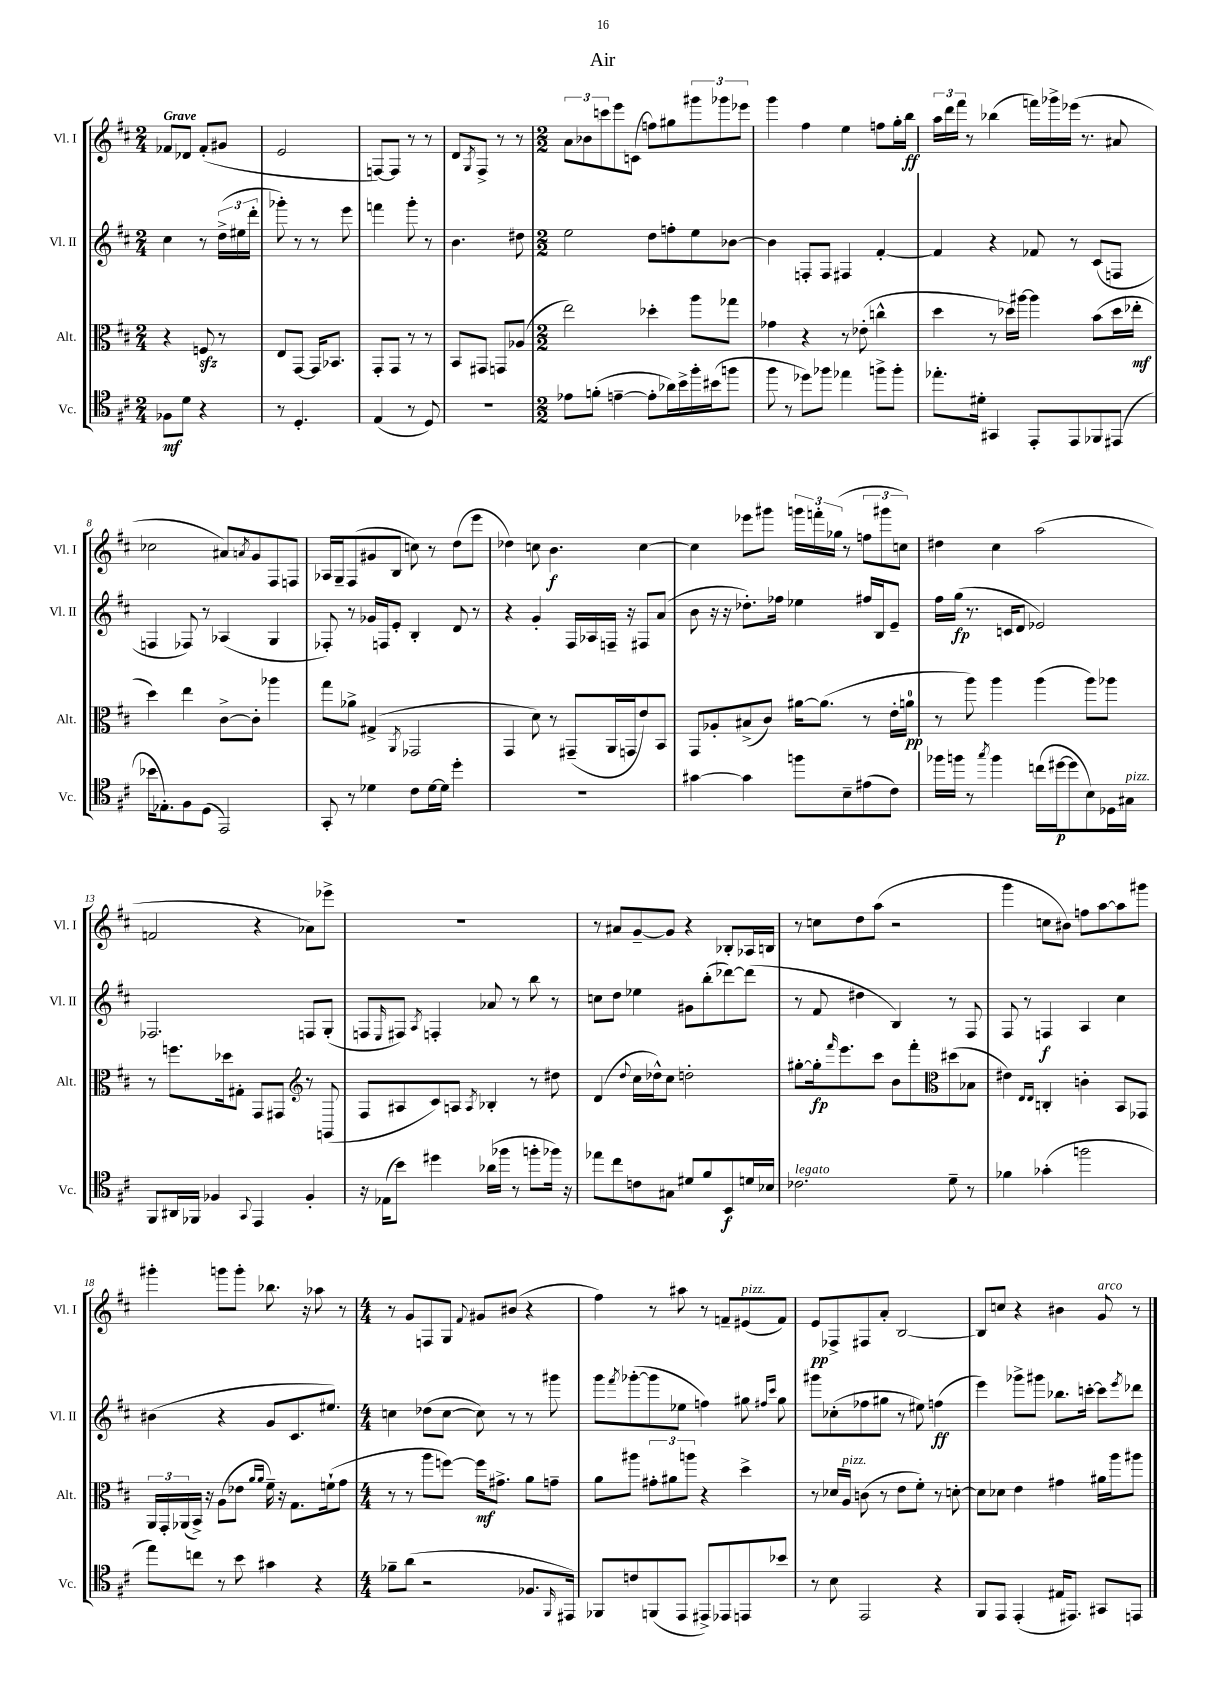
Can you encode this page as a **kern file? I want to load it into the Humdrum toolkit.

**kern	**dynam	**kern	**dynam	**kern	**dynam	**kern	**dynam
*part4	*part4	*part3	*part3	*part2	*part2	*part1	*part1
*staff4	*staff4	*staff3	*staff3	*staff2	*staff2	*staff1	*staff1
*I"Vc.	*	*I"Alt.	*	*I"Vl. II	*	*I"Vl. I	*
*I'Vc.	*	*I'Alt.	*	*I'Vl. II	*	*I'Vl. I	*
*clefC4	*	*clefC3	*	*clefG2	*	*clefG2	*
*k[f#c#]	*	*k[f#c#]	*	*k[f#c#]	*	*k[f#c#]	*
*M2/4	*	*M2/4	*	*M2/4	*	*M2/4	*
=1	=1	=1	=1	=1	=1	=1	=1
!	!	!	!	!	!	!LO:TX:a:B:t=Grave	!
8F-X\L	mf	4r	.	4cc#\	.	8f-X/L	.
8d\J	.	.	.	.	.	8d-X/J	.
4r	.	8Fnzz/	.	8r	.	(8f-'/L	.
.	.	8r	.	(24dd^\LL	.	8g#X/J	.
.	.	.	.	24ee#X\	.	.	.
.	.	.	.	24ddd'\JJ	.	.	.
=2	=2	=2	=2	=2	=2	=2	=2
8r	.	8E/L	.	8ggg-X'\)	.	2e/	.
4.D'/	.	[8GG/J	.	8r	.	.	.
.	.	16GG/KL]	.	8r	.	.	.
.	.	8.BB-X/J	.	.	.	.	.
.	.	.	.	8eee\	.	.	.
=3	=3	=3	=3	=3	=3	=3	=3
(4E/	.	8GG'/L	.	4fffn\	.	[8Fn/L)	.
.	.	8GG/J	.	.	.	8F/J]	.
8r	.	8r	.	8ggg'\	.	8r	.
8D/)	.	8r	.	8r	.	8r	.
=4	=4	=4	=4	=4	=4	=4	=4
2r	.	8BB/L	.	4.b\	.	8d/L	.
.	.	.	.	.	.	8qG/	.
.	.	8GG#X/J	.	.	.	8F#^/J	.
.	.	8GGn/L	.	.	.	8r	.
.	.	(8A-X/J	.	8dd#X\	.	8r	.
=5	=5	=5	=5	=5	=5	=5	=5
*M2/2	*	*M2/2	*	*M2/2	*	*M2/2	*
8e-X\L	.	2ee\)	.	2ee\	.	12a\L	.
.	.	.	.	.	.	12b-X\	.
(8fn'\J	.	.	.	.	.	.	.
.	.	.	.	.	.	12cccn\	.
[4en~\	.	.	.	.	.	8eee\	.
.	.	.	.	.	.	(8cn\J	.
8e'\L]	.	4dd-X'\	.	8dd\L	.	8ffn\L)	.
16a-X\L)	.	.	.	8ffn'\	.	8gg#X\	.
16b^\	.	.	.	.	.	.	.
16ff#'\	.	8aa\L	.	8ee\	.	12ggg#X\	.
(16b#X\J	.	.	.	.	.	.	.
.	.	.	.	.	.	12ggg-X\	.
8ffn\J	.	8gg-X\J	.	[8b-X\J	.	.	.
.	.	.	.	.	.	12eee-X\J	.
=6	=6	=6	=6	=6	=6	=6	=6
8ff#\	.	4g-X\	.	4b-\]	.	4ggg\	.
8r	.	.	.	.	.	.	.
8dd-X\L)	.	4r	.	8Fn'/L	.	4ff#\	.
8ff-X\J	.	.	.	8F/J	.	.	.
4ee-X\	.	8r	.	4F#X/	.	4ee\	.
.	.	(8e-X'\	.	.	.	.	.
8ffn^\L	.	4ccn^^\	.	[4f#'/	.	8ffn\L	.
8ff'\J	.	.	.	.	.	16gg'\L	.
.	.	.	.	.	.	16bb\JJ	ff
=7	=7	=7	=7	=7	=7	=7	=7
8.ee-X'\L	.	4dd\	.	4f#/]	.	24aa\LL	.
.	.	.	.	.	.	24ddd\	.
.	.	.	.	.	.	24fff#\JJ	.
.	.	.	.	.	.	8r	.
16d#X'\Jk	.	.	.	.	.	.	.
4GG#X/	.	8r	.	4r	.	(4bb-X\	.
.	.	16dd-X\LL)	.	.	.	.	.
.	.	[16aa#X\JJ	.	.	.	.	.
8EE'/L	.	4aa#\]	.	8f-X/	.	16fffn\LL)	.
.	.	.	.	.	.	16ggg-X^\	.
8EE/	.	.	.	8r	.	(16eee-X\JJ	.
.	.	.	.	.	.	8.r	.
8FF-X/	.	(8b\L	.	(8c#/L	.	.	.
(8EE#X/J	.	16dd-\L	.	8Fn/J	.	8a#X/	.
.	.	16ee-X'\JJ	mf	.	.	.	.
!!LO:LB:g=z
=8	=8	=8	=8	=8	=8	=8	=8
16b-X\KL	.	4dd\)	.	4Fn/	.	2cc-X\	.
8.E-X'\)	.	.	.	.	.	.	.
8F#\	.	4ee\	.	8F-X/)	.	.	.
(8D\J	.	.	.	8r	.	.	.
2EE/)	.	[8c#^\L	.	(4A-X/	.	8a#X/L)	.
.	.	.	.	.	.	8qan/	.
.	.	8c#'\J]	.	.	.	8g/	.
.	.	4aa-X\	.	4G/	.	8F#/	.
.	.	.	.	.	.	8Fn/J	.
=9	=9	=9	=9	=9	=9	=9	=9
8GG'/	.	8gg\L	.	8F-X'/)	.	16A-X/LL	.
.	.	.	.	.	.	16G~/J	.
8r	.	8a-X^\J	.	8r	.	(8F#/	.
4d-X\	.	(4G#X^/	.	16g-X/LL	.	8g#X/	.
.	.	.	.	16Fn/J	.	.	.
.	.	.	.	8e'/J	.	8B/J	.
.	.	8qAA/	.	.	.	.	.
8c#\L	.	2GG-X/	.	4B'/	.	8ccn\)	.
[16d-\L	.	.	.	.	.	8r	.
16d-\JJ]	.	.	.	.	.	.	.
4dd'\	.	.	.	8d/	.	(8dd\L	.
.	.	.	.	8r	.	8eee\J	.
=10	=10	=10	=10	=10	=10	=10	=10
1r	.	4GG/	.	4r	.	4dd-X\)	.
.	.	8d\)	.	4g'/	.	8ccn\	.
.	.	8r	.	.	.	4.b\	f
.	.	(8GG#X~/L	.	16F#/LL	.	.	.
.	.	.	.	16A-X/	.	.	.
.	.	16AA/L	.	16Fn~/JJ	.	.	.
.	.	16GGn/J	.	16r	.	.	.
.	.	8e/)	.	8F#X/L	.	[4cc\	.
.	.	8BB/J	.	(8a/J	.	.	.
=11	=11	=11	=11	=11	=11	=11	=11
[4g#X\	.	8GG/L	.	8b\	.	4cc\]	.
.	.	8A-X'/	.	16r	.	.	.
.	.	.	.	16r	.	.	.
4g#\]	.	(8B#X^/	.	8.dd-X'\L)	.	8eee-X\L	.
.	.	8c#/J)	.	.	.	8ggg#X\J	.
.	.	.	.	16ff-X\Jk	.	.	.
8ffn\L	.	[16a#X\KL	.	4ee-X\	.	24gggn\LL	.
.	.	.	.	.	.	24fffn'\	.
.	.	(8.a#\J]	.	.	.	.	.
.	.	.	.	.	.	(24gg-X\JJ	.
8B~\	.	.	.	.	.	8r	.
(8e#X\	.	8r	.	16ff#X/LL	.	12ffn\L	.
.	.	.	.	16B/J	.	.	.
.	.	.	.	.	.	12ggg#X\	.
8c#\J)	.	16e'\LL	.	8e~/J	.	.	.
.	.	.	.	.	.	12ccn\J)	.
.	.	16an\JJ	pp	.	.	.	.
=12	=12	=12	=12	=12	=12	=12	=12
16ff-X\LL	.	8r	.	16ff#\LL	.	4dd#X\	.
16ffn\JJ	.	.	.	(16gg\JJ	fp	.	.
8r	.	8aa\)	.	8.r	.	.	.
8qgg/	.	.	.	.	.	.	.
4ff\	.	4aa\	.	.	.	4cc#\	.
.	.	.	.	16cn/KL	.	.	.
.	.	.	.	8d/J	.	.	.
(16ccn\LL	.	(4aa\	.	2e-X/)	.	(2aa\	.
[16dd#X\J	p	.	.	.	.	.	.
8dd#\]	.	.	.	.	.	.	.
8B\)	.	8aa\L)	.	.	.	.	.
16D-X\L	.	8aa-X\J	.	.	.	.	.
!LO:TX:a:i:t=pizz.	!	!	!	!	!	!	!
16G#X\JJ	.	.	.	.	.	.	.
!!LO:LB:g=z
=13	=13	=13	=13	=13	=13	=13	=13
8FF#/L	.	8r	.	2.F-X/	.	2fn/	.
16AA#X/L	.	8.ffn\L	.	.	.	.	.
16FF-X/JJ	.	.	.	.	.	.	.
4F-X/	.	.	.	.	.	.	.
.	.	16dd-X\k	.	.	.	.	.
.	.	8G#X'\J	.	.	.	.	.
8qqGG/	.	.	.	.	.	.	.
4EE/	.	8GG/L	.	.	.	4r	.
.	.	8GG#X/J	.	.	.	.	.
4F-'/	.	8r	.	8Fn/L	.	8a-X\L)	.
.	.	(8GGn/	.	(8G'/J	.	8eee-X^\J	.
=14	=14	=14	=14	=14	=14	=14	=14
*	*	*clefG2	*	*	*	*	*
16r	.	8F#/L	.	8Fn/L	.	1r	.
(16E-X\KL	.	.	.	.	.	.	.
.	.	.	.	16qqE/	.	.	.
8b\J)	.	8A#X/	.	8F#X/J)	.	.	.
.	.	.	.	8qA/	.	.	.
4dd#X\	.	8c#/)	.	4Fn'/	.	.	.
.	.	8An/J	.	.	.	.	.
.	.	8qA/	.	.	.	.	.
(16a-X\LL	.	4B-X'/	.	8a-X/	.	.	.
16ff-X\JJ	.	.	.	.	.	.	.
8r	.	.	.	8r	.	.	.
8ffn'\L	.	8r	.	8bb\	.	.	.
16ff-X\Jk)	.	8dd#X\	.	8r	.	.	.
16r	.	.	.	.	.	.	.
=15	=15	=15	=15	=15	=15	=15	=15
8ee-X\L	.	(4d/	.	8ccn\L	.	8r	.
8cc#\	.	.	.	8dd\J	.	8a#X/L	.
.	.	8qqdd/	.	.	.	.	.
8cn\	.	16cc#\LL	.	4ee-X\	.	[8g~/	.
.	.	16dd-X^^\J)	.	.	.	.	.
8G#X\J	.	8cc#\J	.	.	.	8g/J]	.
8d#X/L	.	2ddn'\	.	8g#X\L	.	4r	.
8f#/	.	.	.	(8bb'\	.	.	.
8BB/	f	.	.	[8ddd-X\)	.	8B-X'/L	.
16dn/L	.	.	.	(8ddd-\J]	.	16A-X/L	.
16B-X/JJ	.	.	.	.	.	16Bn/JJ	.
=16	=16	=16	=16	=16	=16	=16	=16
!LO:TX:a:i:t=legato	!	!	!	!	!	!	!
2.c-X\	.	[8gg#X'\L	.	8r	.	8r	.
.	.	16gg#'\k]	fp	8f#/	.	8ccn\L	.
.	.	16qqfff#/	.	.	.	.	.
.	.	8.eee\	.	.	.	.	.
.	.	.	.	4dd#X\	.	8dd\	.
.	.	8ccc#\J	.	.	.	(8aa\J	.
.	.	8b\L	.	4B/)	.	2r	.
.	.	8fff#'\	.	.	.	.	.
8d~\	.	(8dd#X\	.	8r	.	.	.
8r	.	8B-X\J	.	8F#/	.	.	.
=17	=17	=17	=17	=17	=17	=17	=17
*	*	*clefC3	*	*	*	*	*
4f-X\	.	4e#X\)	.	8F#/	.	4ggg\	.
.	.	.	.	8r	.	.	.
.	.	16qqE/LL	.	.	.	.	.
.	.	16qqE/JJ	.	.	.	.	.
(4g-X'\	.	4Cn'/	.	4Fn/	f	8ccn\L	.
.	.	.	.	.	.	8b#X\J)	.
2ffn\	.	4cn'\	.	4A/	.	8ffn\L	.
.	.	.	.	.	.	[8aa\	.
.	.	8BB/L	.	4cc#\	.	8aa\]	.
.	.	8GG-X/J	.	.	.	8ggg#X\J	.
!!LO:LB:g=z
=18	=18	=18	=18	=18	=18	=18	=18
8ee\L)	.	24AA/LL	.	(4b#X\	.	4ggg#X'\	.
.	.	24GG'/	.	.	.	.	.
.	.	(24AA-X/	.	.	.	.	.
8ccn\J	.	16BB^/JJ)	.	.	.	.	.
.	.	16r	.	.	.	.	.
8r	.	(8A\L	.	4r	.	8gggn\L	.
8b\	.	8e-X\J	.	.	.	8ggg'\J	.
.	.	16qqa/LL	.	.	.	.	.
.	.	16qqa/JJ	.	.	.	.	.
4g#X\	.	16f#~\)	.	8g/L	.	8.bb-X\	.
.	.	16r	.	.	.	.	.
.	.	8.G\L	.	8.c#/	.	.	.
.	.	.	.	.	.	16r	.
4r	.	.	.	.	.	8aa-X\	.
.	.	(16fn`\k	.	8.ee#X/J)	.	.	.
.	.	8g\J	.	.	.	8r	.
=19	=19	=19	=19	=19	=19	=19	=19
*M4/4	*	*M4/4	*	*M4/4	*	*M4/4	*
8f-X~\L	.	8r	.	4ccn\	.	8r	.
(8a\J	.	8r	.	.	.	8g/L	.
2r	.	8aa\L	.	(8dd-X\L	.	8Fn/	.
.	.	[8ffn\J)	.	[8cc\J	.	8G/J	.
.	.	.	.	.	.	8qqf#/	.
.	.	16ff\KL]	mf	8cc\])	.	8g#X/L	.
.	.	8.g#X^\J	.	.	.	.	.
.	.	.	.	8r	.	(8b#X/J	.
8.F-X/L	.	8a\L	.	8r	.	4r	.
.	.	8gn~\J	.	8ggg#X\	.	.	.
16qqFF#/	.	.	.	.	.	.	.
16EE#X/Jk)	.	.	.	.	.	.	.
=20	=20	=20	=20	=20	=20	=20	=20
8FF-X/L	.	8a\L	.	8ggg\L	.	4ff#\)	.
.	.	.	.	8qfff#/	.	.	.
8cn/	.	8aa#X\J	.	([8ggg-X'\	.	.	.
(8FFn/	.	12g#X'\L	.	8ggg-\]	.	8r	.
.	.	12a#X\	.	.	.	.	.
8EE/J	.	.	.	8ee-X\J	.	8aa#X\	.
.	.	12aan\J	.	.	.	.	.
8EE#X^/L)	.	4r	.	4ffn\)	.	8r	.
8EE-X/	.	.	.	.	.	8fn~/L	.
!	!	!	!	!	!	!LO:TX:a:i:t=pizz.	!
8EEn/	.	4dd^\	.	8gg#X\	.	(8e#X/	.
.	.	.	.	16qqff#X/LL	.	.	.
.	.	.	.	16qqccc#/JJ	.	.	.
8b-X/J	.	.	.	8gg#\	.	8f/J)	.
=21	=21	=21	=21	=21	=21	=21	=21
8r	.	8r	.	8ggg#X\L	.	8e/L	pp
8B\	.	16d-X/LL	.	(8cc-X'\	.	8F-X^/	.
!	!	!LO:TX:a:i:t=pizz.	!	!	!	!	!
.	.	16A/JJ	.	.	.	.	.
2EE/	.	(8cn\	.	8ff-X\	.	8F#X/	.
.	.	8r	.	8gg#X\J	.	8a'/J	.
.	.	8e\L	.	8r	.	[2B/	.
.	.	8f#'\J)	.	8ee#X\)	.	.	.
4r	.	8r	.	(4ffn\	ff	.	.
.	.	[8dn'\	.	.	.	.	.
=22	=22	=22	=22	=22	=22	=22	=22
8FF#/L	.	8d\L]	.	4eee\)	.	8B/L]	.
8EE/J	.	8d-X\J	.	.	.	8ccn/J	.
(4EE'/	.	4e\	.	8ggg-X^\L	.	4r	.
.	.	.	.	8ggg#X\J	.	.	.
16E#X/KL	.	4g#X\	.	8.bb-X\L	.	4b#X\	.
8.EE#X/J)	.	.	.	.	.	.	.
.	.	.	.	[16cccn'\Jk	.	.	.
!	!	!	!	!	!	!LO:TX:a:i:t=arco	!
8GG#X/L	.	16a#X\LL	.	8ccc\L]	.	8g/	.
.	.	16aa\J	.	.	.	.	.
.	.	.	.	8qeee/	.	.	.
8EEn/J	.	8aa#X\J	.	8ddd-X\J	.	8r	.
==	==	==	==	==	==	==	==
*-	*-	*-	*-	*-	*-	*-	*-
